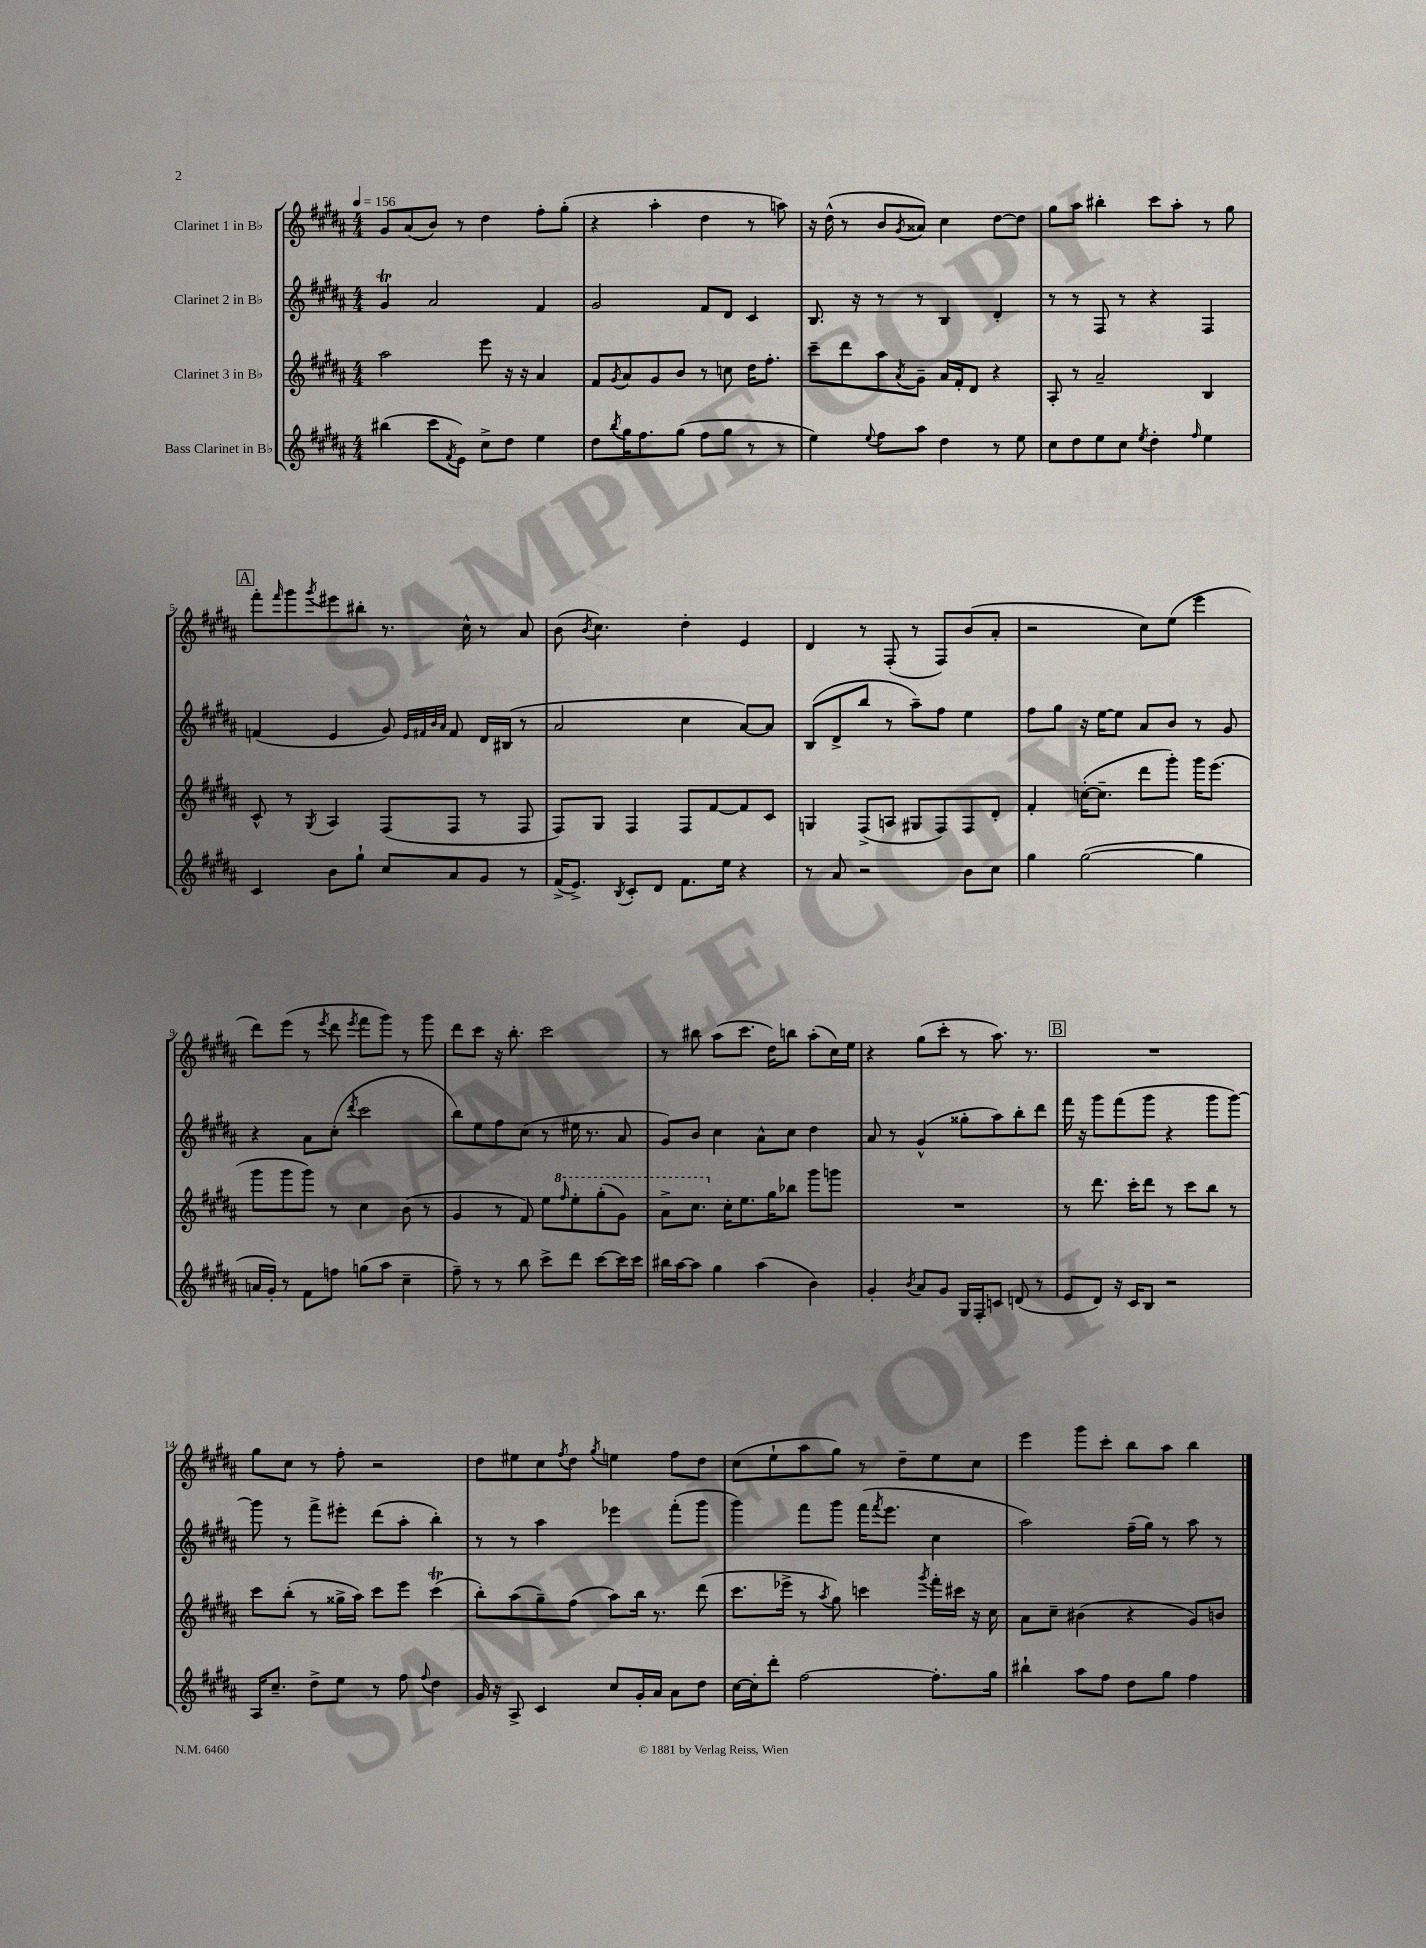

**kern	**kern	**kern	**kern
*staff4	*staff3	*staff2	*staff1
*clefG2	*clefG2	*clefG2	*clefG2
*k[f#c#g#d#a#]	*k[f#c#g#d#a#]	*k[f#c#g#d#a#]	*k[f#c#g#d#a#]
*M4/4	*M4/4	*M4/4	*M4/4
*MM156	*MM156	*MM156	*MM156
(4bb#	2aa#	4g#	8g#
.	.	.	(8a#
8ccc#	.	2a#	8b)
8qf#	.	.	.
8e)	.	.	8r
8cc#^	8eee	.	4dd#
8dd#	16r	.	.
.	16r	.	.
4ee	4a#	4f#	8ff#'
.	.	.	(8gg#'
=	=	=	=
8dd#	8f#	2g#	4r
8qbb	8qg#	.	.
16gg#	8a#	.	.
8.ff#	.	.	.
.	8g#	.	4aa#'
(8gg#	8b	.	.
8ff#	8r	8f#	4dd#
8gg#	8cc	8d#	.
8r	16dd#	4c#	8r
.	8.ff#'	.	.
8r	.	.	8aa)
=	=	=	=
4ee)	8ccc#~	8.B	16r
.	.	.	(16dd#^^
.	8ddd#	.	8r
.	.	16r	.
8qqee	.	.	.
8ff#	8aa#	8r	8b
.	8qa#	.	8qg#
8aa#	8g#~	8r	8a##)
4dd#	16a#	4B	4cc#
.	16f#'	.	.
.	8d#	.	.
8r	4r	4d#'	[8dd#
8ee	.	.	8dd#]
=	=	=	=
8cc#	8A#'	8r	8gg#
8dd#	8r	8r	8aa#
8ee	2a#~	8F#	4bb#'
8cc#	.	8r	.
8qee	.	.	.
4dd#'	.	4r	8ccc#
.	.	.	8aa#'
16qqff#	.	.	.
4ee	4B	4F#	8r
.	.	.	8gg#
=	=	=	=
4c#	8c#^^	(4f	8fff#'
.	.	.	16qqfff#
.	8r	.	8ggg#
.	8qG#	.	8qggg#
8b	4A#	4e	8eee#
8gg#`	.	.	8bb#'
8cc#	(8F#	8g#)	8.r
.	.	32qqe	.
.	.	32qqf#	.
.	.	32qqb	.
.	.	32qqa#	.
8a#	8F#	8f#	.
.	.	.	16cc#^^
8g#	8r	16d#	8r
.	.	(16B#	.
8r	8F#	8r	8a#
=	=	=	=
(16f#^	8F#)	2a#	(8b
8.e^)	.	.	.
.	.	.	8qb
.	8G#	.	4.cc#)
8qB	.	.	.
8c#'	4F#	.	.
8d#	.	.	.
8.f#	8F#	4cc#	4dd#'
.	[8f#	.	.
16ee	.	.	.
4r	8f#]	[8a#)	4e
.	8c#	8a#]	.
=	=	=	=
8r	4G	(8B	4d#
8a#	.	8d#^	.
2r	(8F#^	8bb	8r
.	8A	8r	(8F#'
.	8G#	8aa#~)	8r
.	8F#)	8ff#	8F#)
8b	8F#	4ee	(8b
8cc#	8d#'	.	8a#'
=	=	=	=
4gg#	4f#'	8ff#	2r
.	.	8gg#	.
([2gg#	([16cc'	16r	.
.	8.cc~]	[16ee	.
.	.	8ee]	.
.	8ddd#	8a#	8cc#)
.	8ggg#')	8b	(8ee
4gg#]	16ggg#	8r	4eee
.	(8.eee	.	.
.	.	8g#	.
=	=	=	=
16a	8ggg#	4r	8ddd#)
16g#')	.	.	.
8r	8ggg#	.	(8eee
8f#	8ggg#)	8a#	8r
.	.	.	8qeee
8ff	8r	(8cc#'	8ddd#
.	.	8qddd#	8qeee
(8gg	4cc#	2ccc#	8fff#
8aa#	.	.	8ggg#)
4cc#~	(8b	.	8r
.	8r	.	8ggg#
=	=	=	=
8ff#~)	4g#	8bb)	8ddd#
8r	.	8ee	8ccc#
8r	8r	8ff#	16r
.	.	.	8.bb'
8bb	8f#)	(8cc#	.
8ccc#^	8ee	8r	2ccc#
.	16qqfff#	.	.
8ddd#	8eee'	16ee#	.
.	.	8.r	.
[8ccc#	(8ggg#'	.	.
16ccc#]	8gg#)	8a#	.
16ccc#	.	.	.
=	=	=	=
16bb#	8aa#^	8g#)	8r
[16aa#	.	.	.
8aa#]	8.ccc#	8b	8bb#
4gg#	.	4cc#	(8aa#
.	16cc#'	.	.
.	8.ee	.	8.ccc#
(4aa#	.	8a#^^	.
.	16gg#	.	16dd#)
.	8bb-	8cc#	8bb
4b)	8ggg#	4dd#	(8aa#'
.	8ggg	.	16cc#)
.	.	.	16ee
=	=	=	=
4g#'	1r	8a#	4r
.	.	8r	.
8qb	.	.	.
8a#	.	(4g#^^	(8gg#
8g#	.	.	8ccc#'
16G#	.	8gg##'	8r
16F#'	.	.	.
8c	.	8aa#)	8.aa#)
(8d	.	8bb'	.
.	.	.	8.r
8r	.	8ddd#	.
=	=	=	=
8e	8r	16fff#	1r
.	.	16r	.
8d#)	8.ddd#	8ggg#	.
16r	.	(8fff#	.
16c#	16ccc#'	.	.
8B	8ddd#	8ggg#	.
2r	8r	4r	.
.	8ccc#	.	.
.	8bb	8ggg#	.
.	8r	[8ggg#)	.
=	=	=	=
16A#	8ccc#	8ggg#]	8gg#
8.cc#~	.	.	.
.	(8bb'	8r	8cc#
8dd#^	8r	8fff#^	8r
8ee	16gg##^	8eee#'	8ff#'
.	16aa#)	.	.
8r	8ccc#	(8ddd#	2r
8ff#	8eee	8aa#'	.
8qqff#	.	.	.
4dd#	(4ccc#	4bb')	.
=	=	=	=
16g#	8bb')	8r	8dd#
16r	.	.	.
8A#^	(8aa#	8r	8ee#
4c#	8gg#~)	4aa#	8cc#
.	.	.	8qff#
.	(8ff#	.	8dd#
.	.	.	8qgg#
8cc#	8aa#)	4eee-	4ee
16g#'	16bb	.	.
16a#	8.r	.	.
8a#	.	(8fff#'	8ff#
8dd#	(8ddd#	8ggg#	8dd#
=	=	=	=
[16cc#	8.ccc#	4ggg#)	(8cc#
16cc#']	.	.	.
8ddd#'	.	.	8ee`
.	16eee-^	.	.
[2ff#	8r	8fff#	8aa#
.	8qaa#	.	.
.	8gg#)	8ggg#	8gg#)
.	4ccc	(16fff#	8r
.	.	8qfff#	.
.	.	8.eee	.
.	.	.	8dd#~
.	8qggg#	.	.
8.ff#']	16fff#'	4cc#	8ee
.	16ccc#	.	.
.	16r	.	8cc#
16gg#	16cc#	.	.
=	=	=	=
4bb#`	8a#	2aa#)	4eee
.	8cc#~	.	.
8aa#	(4b#	.	8ggg#
8ff#	.	.	8ccc#'
8dd#	4r	(16ff#~	8bb
.	.	16gg#)	.
8gg#	.	8r	8aa#
4ff#	8g#)	8aa#	4bb
.	8b	8r	.
==	==	==	==
*-	*-	*-	*-
